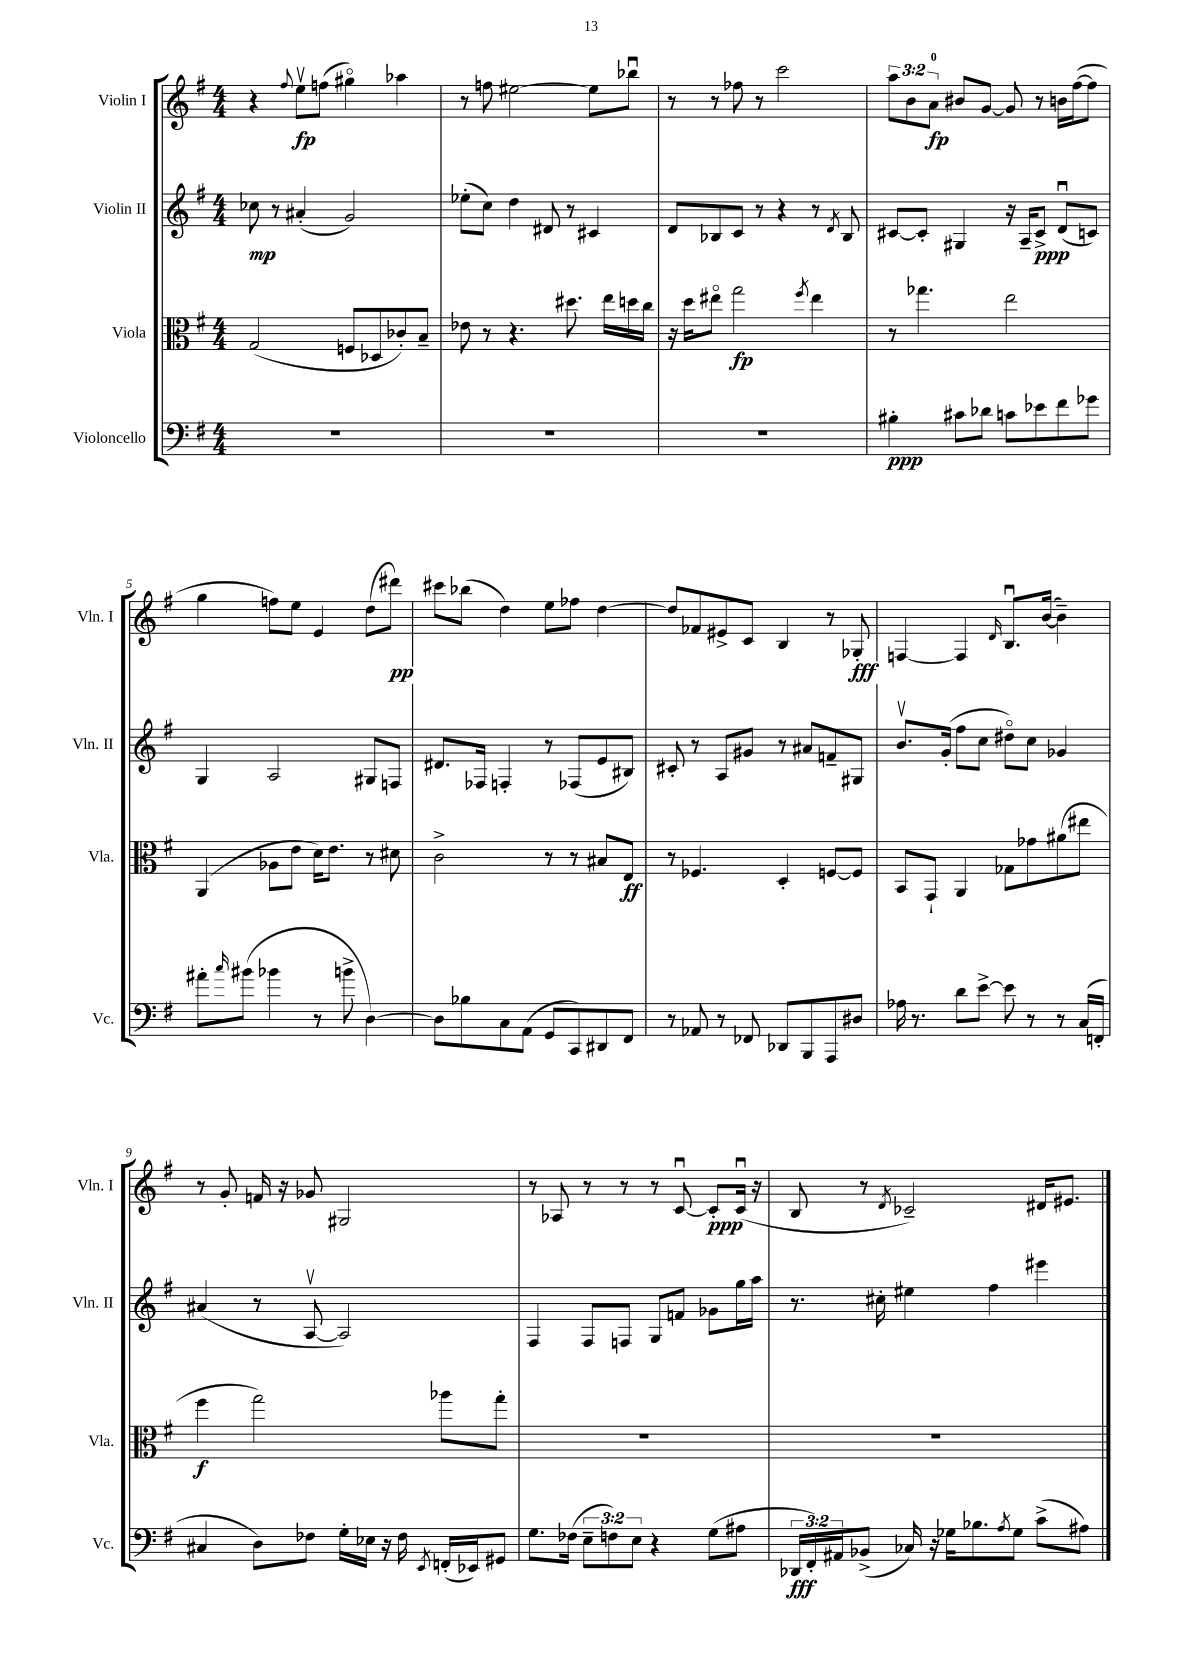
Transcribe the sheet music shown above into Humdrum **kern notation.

**kern	**kern	**kern	**kern
*staff4	*staff3	*staff2	*staff1
*clefF4	*clefC3	*clefG2	*clefG2
*k[f#]	*k[f#]	*k[f#]	*k[f#]
*M4/4	*M4/4	*M4/4	*M4/4
1r	(2G/	8cc-\	4r
.	.	8r	.
.	.	.	8qqff#/
.	.	(4a#'/	8eev\L
.	.	.	(8ff\J
.	8F/L	2g/)	4gg#o\)
.	8D-/	.	.
.	8c-'/)	.	4aa-\
.	8B~/J	.	.
=	=	=	=
1r	8e-\	(8ee-'\L	8r
.	8r	8cc\J)	8ff\
.	4.r	4dd\	[2ee#\
.	.	8d#/	.
.	8.dd#\	8r	.
.	.	4c#/	8ee#\]L
.	16ee\LL	.	.
.	16dd\	.	8bb-u\J
.	16cc\JJ	.	.
=	=	=	=
1r	16r	8d/L	8r
.	16dd\LK	.	.
.	8ee#o\J	8B-/	8r
.	2gg\	8c/J	8ff-\
.	.	8r	8r
.	.	4r	2ccc\
.	8qff#/	.	.
.	4ee#\	8r	.
.	.	8qd/	.
.	.	8B-/	.
=	=	=	=
4B#'\	8r	[8c#/L	12aa\L
.	.	.	12b\
.	4.gg-\	8c#'/]J	.
.	.	.	12a\J
8c#\L	.	4G#/	8b#/L
8d-\J	.	.	[8g/J
8c\L	2ee\	16r	8g/]
.	.	16A~/LK	.
8e-\	.	8c#^/J	8r
8f#\	.	(8du/L	16b\LL
.	.	.	([16ff#\J
8g-\J	.	8c/J)	8ff#\]J
=	=	=	=
8a#'\L	(4AA/	4G/	4gg\
16qqcc/	.	.	.
(8b#\J	.	.	.
4b-\	8A-\L	2A/	8ff\L)
.	8e\J	.	8ee\J
8r	16d\LK)	.	4e/
.	8.e\J	.	.
8b^\	.	.	.
[4D\)	8r	8G#/L	(8dd\L
.	8d#\	8F/J	8ddd#\J)
=	=	=	=
8D\]L	2c^\	8.d#/L	8ccc#\L
8B-\	.	.	(8bb-\J
.	.	16F-/Jk	.
8C\	.	4F'/	4dd\)
(8AA\J	.	.	.
8GG/L	8r	8r	8ee\L
8CC/)	8r	(8F-/L	8ff-\J
8DD#/	8B#/L	8e/	[4dd\
8FF#/J	8E/J	8B#/J)	.
=	=	=	=
8r	8r	8c#'/	8dd/]L
8AA-/	4.F-/	8r	8f-/
8r	.	8A/L	8e#^/
8FF-/	.	8g#/J	8c/J
8DD-/L	4D'/	8r	4B/
8BBB/	.	8a#/L	.
8AAA/	[8F/L	8f~/	8r
8D#/J	8F/]J	8G#/J	8G-'/
=	=	=	=
16A-\	8BB/L	8.bv/L	[4F/
8.r	.	.	.
.	8GG`/J	.	.
.	.	(16g'/Jk	.
8d\L	4AA/	8ff#\L	4F/]
[8e^\J	.	8cc\J	.
.	.	.	16qqd/
8e\]	8G-\L	8dd#o\L)	8.Bu/L
8r	8g-\	8cc\J	.
.	.	.	([16b/Jk
8r	(8a#\	4g-/	4b~\])
(16C/LL	8ee#\J	.	.
16FF'/JJ	.	.	.
=	=	=	=
4C#/	4ff#\	(4a#/	8r
.	.	.	8g'/
8D\L)	2gg\)	8r	16f/
.	.	.	16r
8F-\J	.	[8Av/	8g-/
16G'\LL	.	2A/])	2G#/
16E-\JJ	.	.	.
16r	.	.	.
16F-\	.	.	.
8qEE/	.	.	.
(16FF'/LL	8aa-\L	.	.
16EE-/J)	.	.	.
8GG#/J	8gg'\J	.	.
=	=	=	=
8.G\L	1r	4F#/	8r
.	.	.	8A-/
(16F-\Jk	.	.	.
12E~\L	.	8F#/L	8r
12F\)	.	.	.
.	.	8F/J	8r
12E\J	.	.	.
4r	.	8G/L	8r
.	.	8f/J	[8cu/
(8G\L	.	8g-\L	8c'/]L
8A#\J	.	16gg\L	(16cu/Jk
.	.	16aa\JJ	16r
=	=	=	=
24DD-/LL	1r	8.r	8B/
24FF#'/)	.	.	.
24AA#/J	.	.	.
(8BB-^/J	.	.	8r
.	.	16cc#'\	.
.	.	.	8qd/
16C-/)	.	4ee#\	2c-~/)
16r	.	.	.
16G-\LK	.	.	.
8.B-\	.	.	.
.	.	4ff#\	.
8qA/	.	.	.
8G-\J	.	.	.
(8c^\L	.	4eee#\	16d#/LK
.	.	.	8.e#/J
8A#\J)	.	.	.
==	==	==	==
*-	*-	*-	*-
